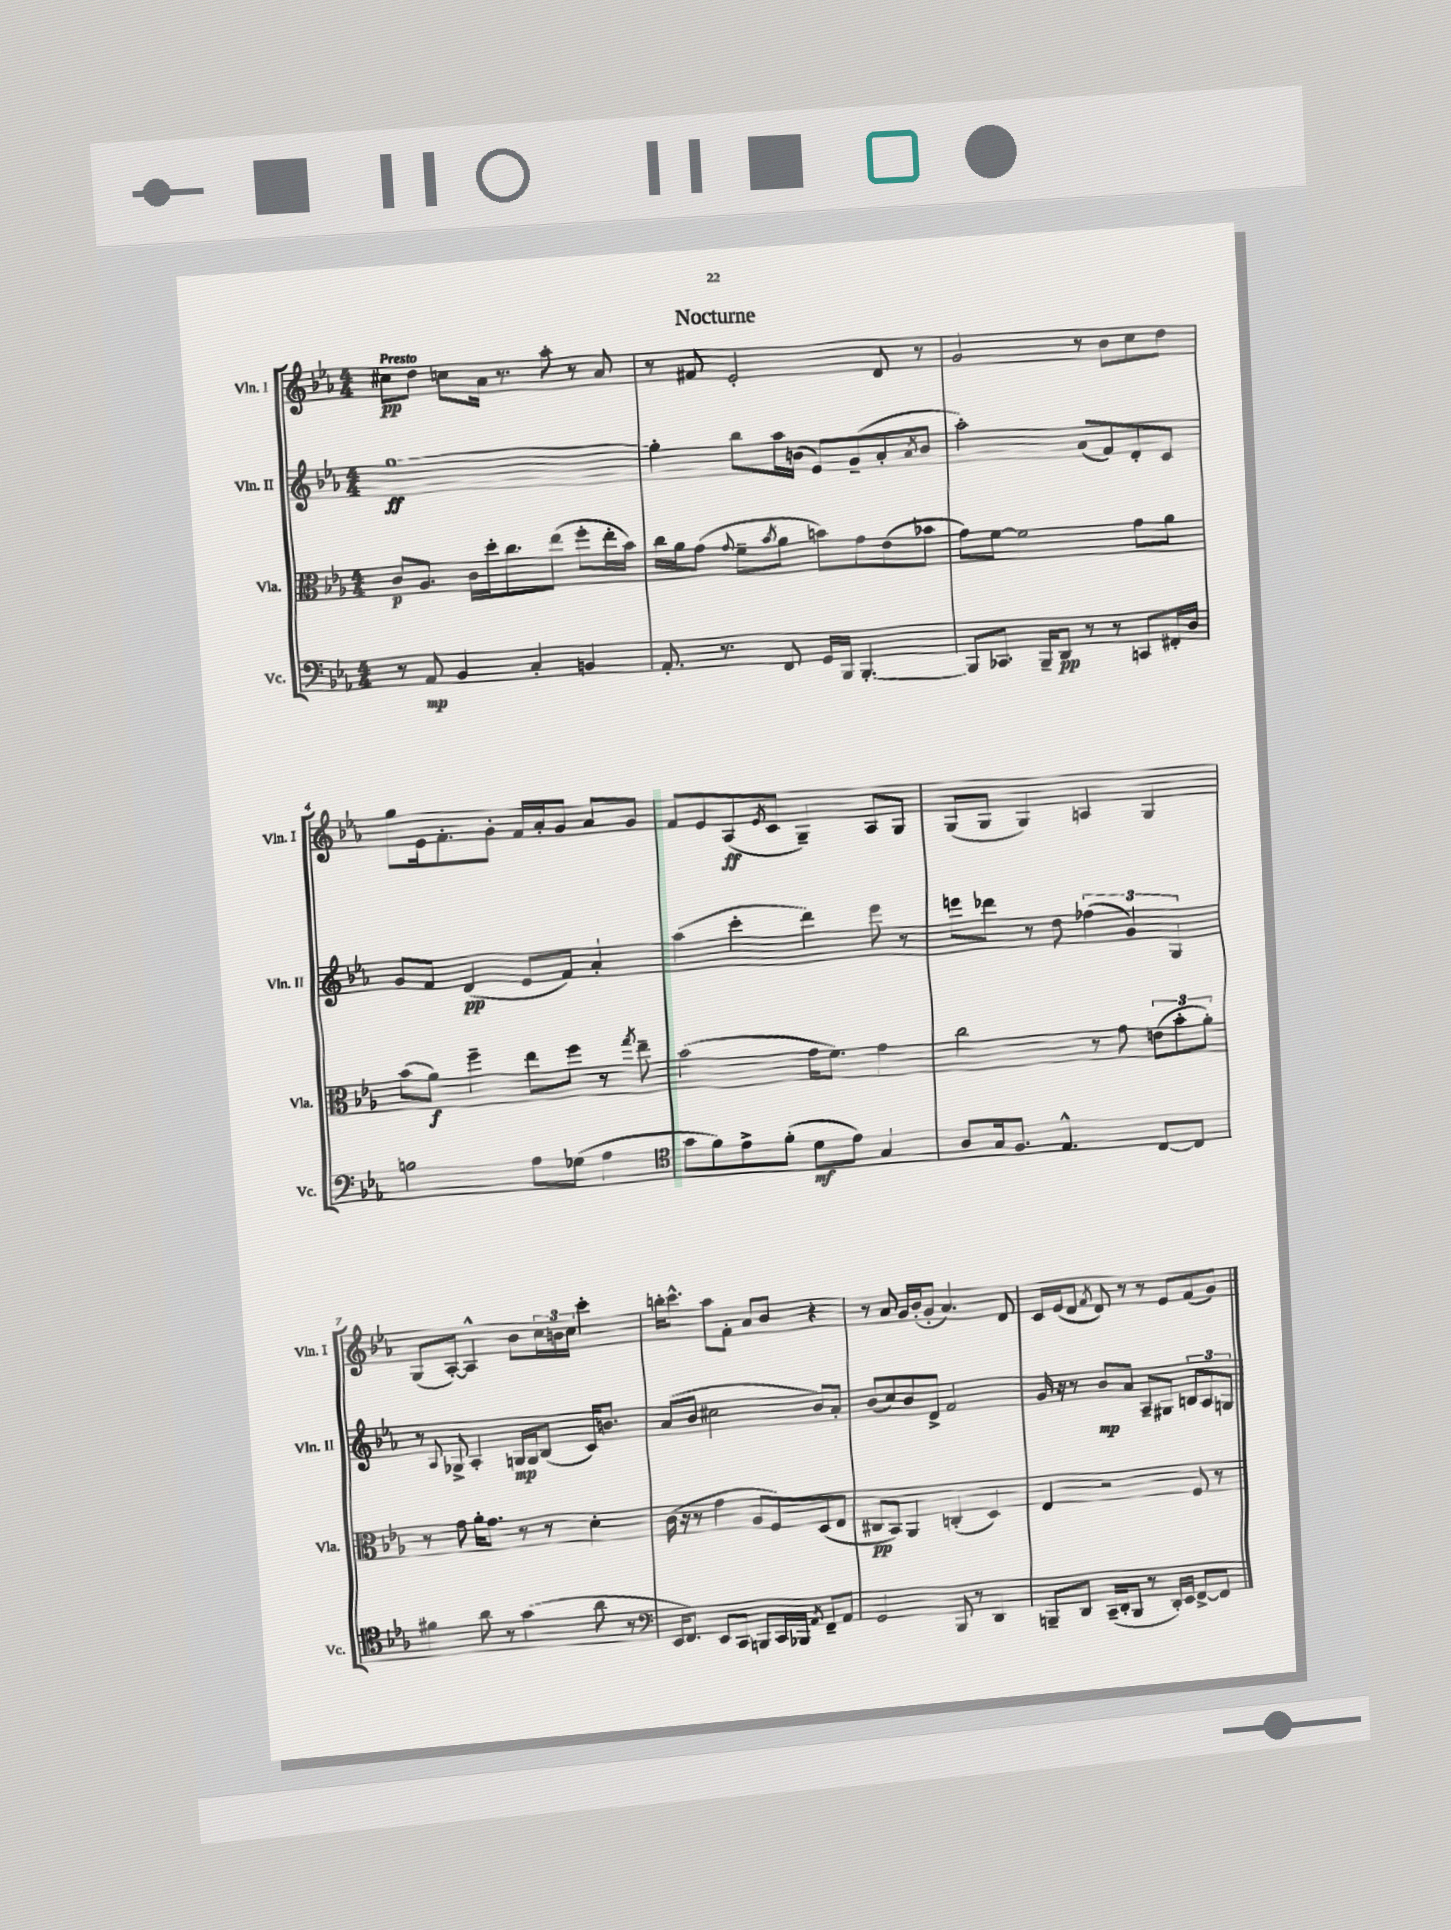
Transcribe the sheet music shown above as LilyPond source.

\header { title = "Nocturne" }
<<
\new StaffGroup <<
\new Staff = "s0" \with { instrumentName = "Vln. I" shortInstrumentName = "Vln. I" } {
    \clef treble \key ees \major \numericTimeSignature \time 4/4 \tempo "Presto"
    cis''8\pp d''8 c''8 aes'16 r8. aes''8-. r8 aes'8 |
    r8 fis'8 ees'2-. d'8 r8 |
    g'2 r8 bes'8 c''8 d''8 |
    g''8 ees'16 f'8.-. g'8-. f'16 aes'16-. g'8 aes'8 g'8 |
    f'8 ees'8 aes8\ff( \acciaccatura { ees'8 } c'8 g4--) aes8 g8 |
    g8( g8 g4) a4 g4 |
    g8( aes8~-.) aes4-^ bes'8 \tuplet 3/2 { c''16 b'16 c''16 } c'''4-. |
    b''16-. c'''8.-^ aes''8 f'8-. aes'8 bes'8 r4 |
    r8 aes'8 g'16 bes'16-.( g'8-. aes'4.) d'8 |
    c'16 ees'16( d'8 \acciaccatura { f'8 } d'8) r8 r8 ees'8 f'8( g'8) \bar "|." |
}
\new Staff = "s1" \with { instrumentName = "Vln. II" shortInstrumentName = "Vln. II" } {
    \clef treble \key ees \major \numericTimeSignature \time 4/4
    g''1~\ff |
    g''4-. bes''8 aes''16 b'16( ees'8) g'8--( aes'8-. \acciaccatura { aes'8 } b'8 |
    aes''2-.) aes'8( f'8) d'8-. c'8 |
    g'8 f'8 d'4\pp( ees'8 f'8) aes'4-. |
    aes''4( c'''4-. d'''4) ees'''8 r8 |
    e'''8 des'''8 r8 d''8 \tuplet 3/2 { fes''4( g'4) g4 } |
    r8 \appoggiatura { aes8 } ges8-> aes4-. g16\mp g16 bes8( c'16) b'8. |
    aes'8( bes'8 cis''2 bes'8) aes'8-. |
    bes'8( c''8) bes'8 d'8-> f'2 |
    g'16 r16 r8 bes'8\mp aes'8 aes8-- gis8 \tuplet 3/2 { b8 aes8 g8 } \bar "|." |
}
\new Staff = "s2" \with { instrumentName = "Vla." shortInstrumentName = "Vla." } {
    \clef alto \key ees \major \numericTimeSignature \time 4/4
    c'8\p aes8. c'16 d''16-. c''8. ees''8( f''8-. ees''16-. bes'16) |
    c''16 aes'16 g'8( \appoggiatura { g'8 } f'8-- \acciaccatura { bes'8 } aes'8 b'8) g'8 ees'8( bes'8 |
    g'8) f'8~ f'2 g'8 aes'8 |
    bes'8( aes'8\f) f''4-- ees''8 f''8 r8 \acciaccatura { g''8 } ees''8-- |
    bes'2( g'16 f'8.) g'4 |
    c''2 r8 g'8 \tuplet 3/2 { e'8( bes'8-. aes'8-.) } |
    r8 g'8 aes'16-. g'8. r8 r8 d'4-. |
    c'16( r16 r8 g'4 aes8 f8) d8( ees8 |
    cis8\pp bes,8) aes,4 c4-.( d4) |
    ees4 r2 f8 r8 \bar "|." |
}
\new Staff = "s3" \with { instrumentName = "Vc." shortInstrumentName = "Vc." } {
    \clef bass \key ees \major \numericTimeSignature \time 4/4
    r8 aes,8\mp bes,4 c4-. b,4 |
    aes,8.-. r8. f,8 g,16 bes,,16 bes,,4.~-. |
    bes,,8 ces,8. bes,,16-- d,8\pp r8 r8 c,8 fis,16-. d16 |
    b2 aes8 ges8( aes4 |
    \clef tenor g'8 f'8) ees'8-> f'8-.( d'8\mf ees'8) g4 |
    aes8 g16 f8. ees4.-^ c8~ c8 |
    fis'4 aes'8 r8 g'4( aes'8 r8 |
    \clef bass ees,16 f,8.) ees,8 c,8 b,,8 c,16 bes,,16 \acciaccatura { aes,8 } f,8-- aes,8 |
    g,2 bes,,8 r8 d,4 |
    b,,8-- d,8 c,16--( d,16-. b,,8 r8 d,16-.) ees,16 f,8~-> f,8 \bar "|." |
}
>>
>>
